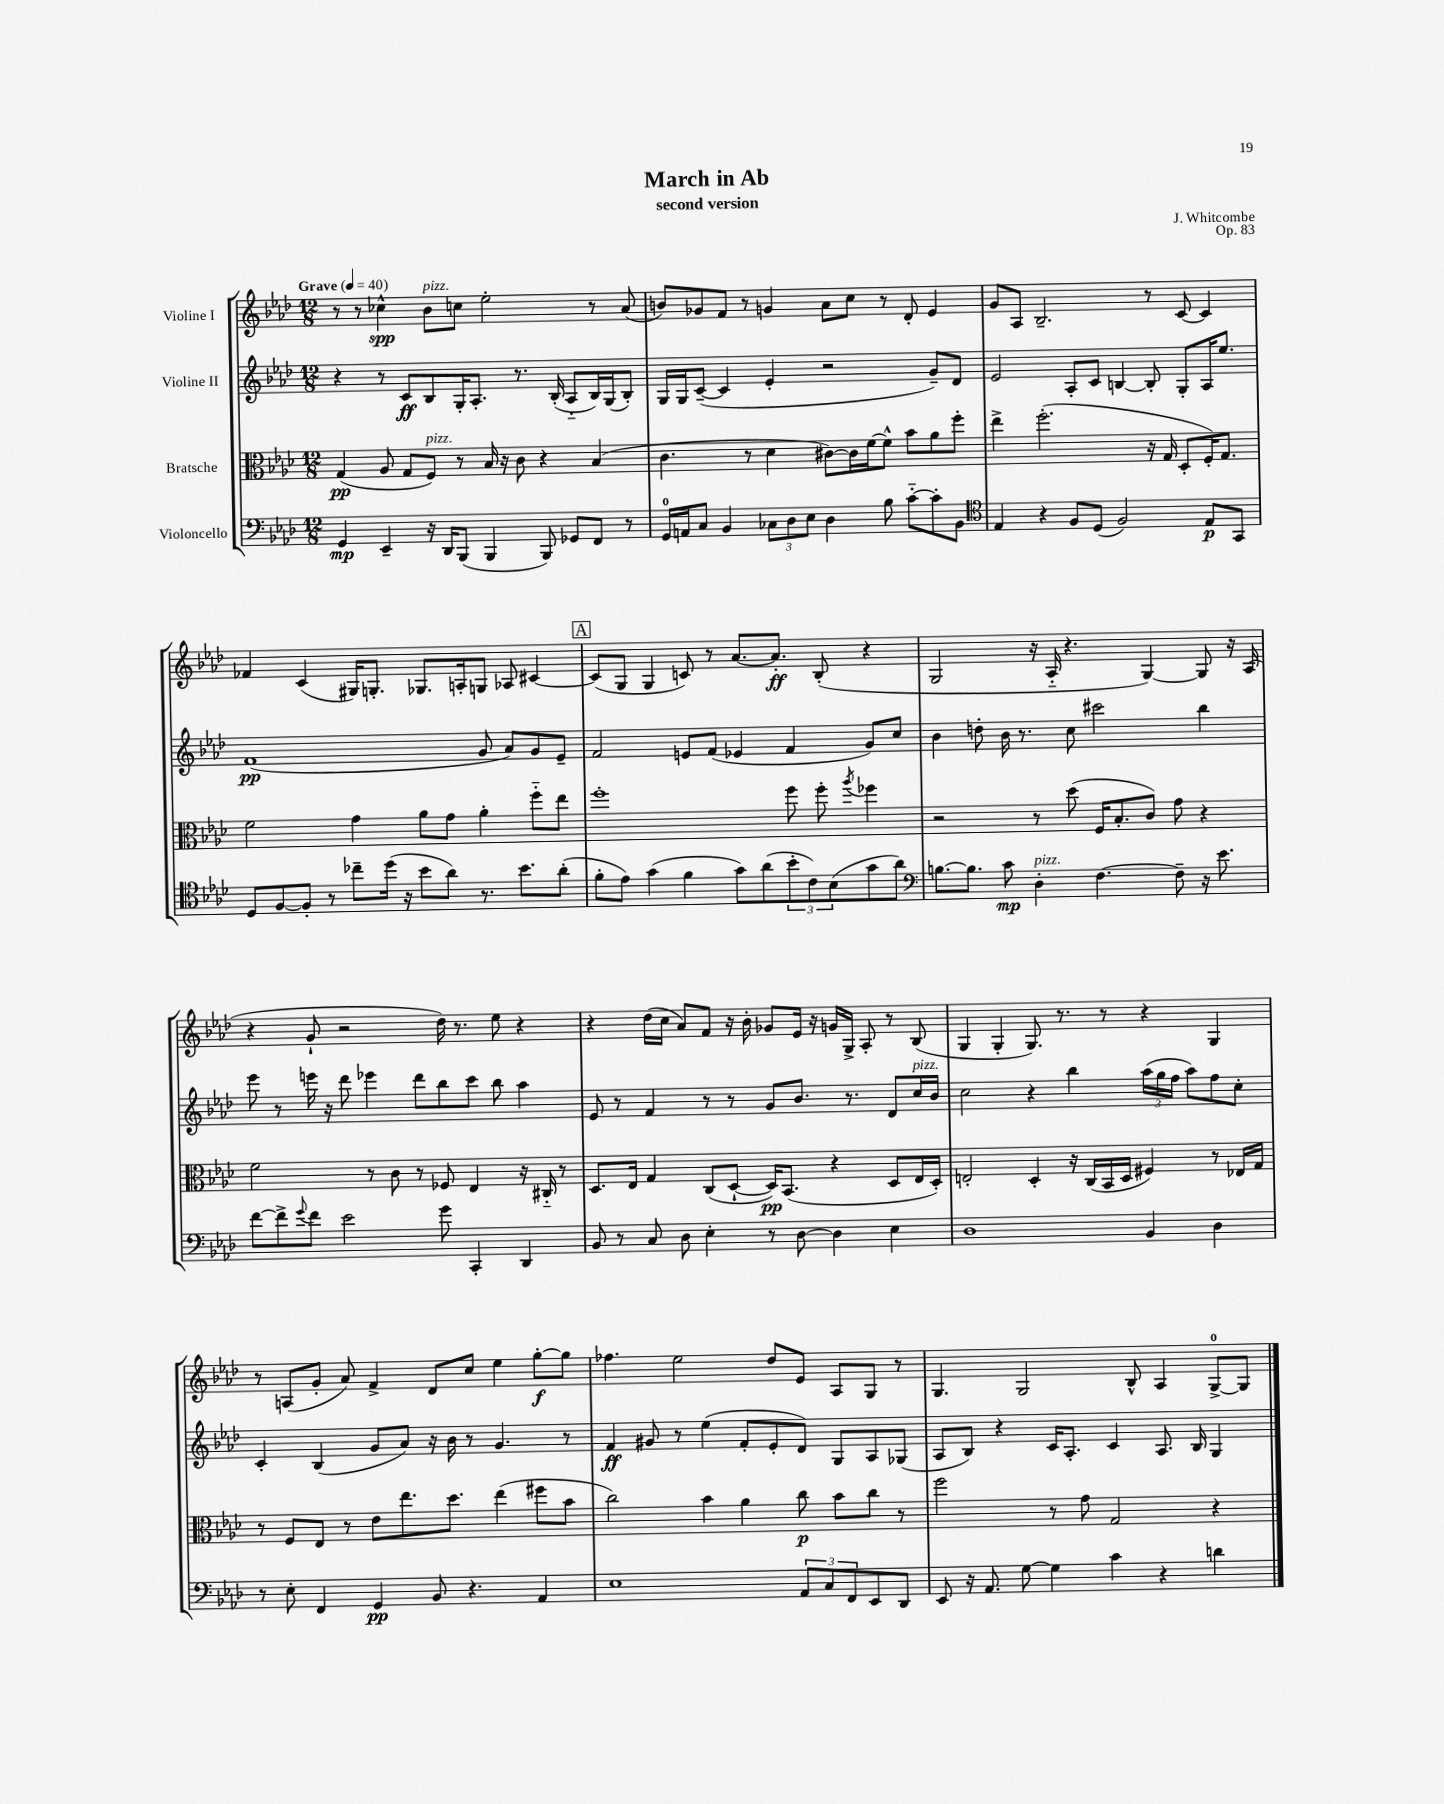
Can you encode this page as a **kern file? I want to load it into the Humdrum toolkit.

**kern	**kern	**kern	**kern
*staff4	*staff3	*staff2	*staff1
*clefF4	*clefC3	*clefG2	*clefG2
*k[b-e-a-d-]	*k[b-e-a-d-]	*k[b-e-a-d-]	*k[b-e-a-d-]
*M12/8	*M12/8	*M12/8	*M12/8
*MM40	*MM40	*MM40	*MM40
4GG	(4G	4r	8r
.	.	.	8r
4EE-~	8A-	8r	4cc-^^
.	8G	8c	.
16r	8F)	8B-	8b-
16DD-	.	.	.
(8BBB-	8r	16G'	8cc
.	.	8.A-'	.
4BBB-	16B-	.	2ee-'
.	16r	.	.
.	8c	8.r	.
8BBB-)	4r	.	.
.	.	(16B-'	.
8GG-	.	8A-'~	.
8FF	(4B-	16B-)	8r
.	.	(16G	.
8r	.	8B-')	(8a-
=	=	=	=
16GG	4.c	16G	8b)
16AA	.	16G	.
8C	.	([8c~	8g-
4BB-	.	4c]	8f
.	8r	.	8r
12C-	4d-	4e-'	4g
12D-	.	.	.
12E-	.	.	.
4D-	[8c#)	2r	8a-
.	16c#]	.	8cc
.	[16f	.	.
8B-	8f^^]	.	8r
[8c'~	8b-	.	8d-'
8c']	8a-	8g~)	4e-
8BB-	8ff'	8d-	.
=	=	=	=
*clefC4	*	*	*
4E-	4ee-^	2e-	8g
.	.	.	8A-
4r	(2.ff'	.	2.B-~
8F	.	8A-'	.
(8D-	.	8c	.
2F)	.	[4B	.
.	16r	8B']	8r
.	16G	.	.
.	8D-'	8G'	[8c
8E-	16F')	16A-	4c]
.	8.G	8.ee-	.
8GG	.	.	.
=	=	=	=
8D-	2f	(1f	4f-
[8F	.	.	.
8F']	.	.	(4c
8r	.	.	.
8cc-~	4g	.	16G#)
.	.	.	8.G'
(16dd-	.	.	.
16r	.	.	.
8b-	8a-	.	8.G-
8a-)	8g	.	.
.	.	.	16A'
8.r	4a-'	8g	8G
.	.	8a-)	8A-
8.b-	.	.	.
.	8ff'~	8g	[4c#
(8a-'	8ee-	8e-~	.
=	=	=	=
8f'	1ff'	2f	(8c#]
8e-)	.	.	8G
(4g	.	.	4G
4f	.	8e	8c)
.	.	(8f	8r
8g)	.	4e-	[8.a-
(8a-	.	.	.
.	.	.	8.a-']
12b-'	8ff	4f	.
12c)	.	.	.
.	8ff'	.	(8B-'
(12B-	.	.	.
.	8qaa-	.	.
8g	4ff-	8g)	4r
8a-)	.	8cc	.
=	=	=	=
*clefF4	*	*	*
[8.B	2r	4b-	2G
8.B]	.	.	.
.	.	8dd'	.
8c	.	16b-	.
.	.	8.r	.
4D-'	8r	.	16r
.	.	.	16A-'~
.	(8dd-	8cc	4.r
[4.F	16F	2ccc#	.
.	8.B-'	.	.
.	8c)	.	[4G)
8F~]	8g	.	.
16r	4r	4bb-	8G]
8.e-	.	.	.
.	.	.	16r
.	.	.	(16A-
=	=	=	=
[8f	2f	8eee-	4r
8f^]	.	8r	.
8qqg	.	.	.
8f	.	16eee	8g`
.	.	16r	.
2e-	.	8ddd-	2r
.	8r	4eee-	.
.	8c	.	.
.	8r	8ddd-	.
8g	8F-	8bb-	16dd-)
.	.	.	8.r
4CC'	4E-	8ccc	.
.	.	8bb-	8ee-
4DD-	16r	4aa-	4r
.	16C#'~	.	.
.	8r	.	.
=	=	=	=
8BB-	8.D-	8e-	4r
8r	.	8r	.
.	16E-	.	.
8C	4G	4f	(16dd-
.	.	.	16cc
8D-	.	.	8a-)
4E-'	(8C	8r	8f
.	[8D-`	8r	16r
.	.	.	16b-'
8r	16D-])	8g	8g-
.	(8.BB-	.	.
[8D-	.	8.b-	16e-
.	.	.	16r
4D-]	4r	.	16g
.	.	8.r	16G^
.	.	.	8A-'
4E-	8D-	8d-	8r
.	16E-	16cc	(8B-
.	16D-')	16b-	.
=	=	=	=
1D-	2E'	2cc	4G
.	.	.	4G'
.	4D-'	4r	8.G)
.	.	.	8.r
.	16r	4bb-	.
.	(16C	.	.
.	16BB-	.	8r
.	16D-	.	.
4BB-	4F#)	(24aa-	4r
.	.	24gg	.
.	.	24ff	.
.	.	8aa-)	.
4D-	8r	8ff	4G
.	16E-	8cc'	.
.	16G	.	.
=	=	=	=
8r	8r	4c'	8r
8E-'	8F	.	(8A
4FF	8E-	(4B-	8g'
.	8r	.	8a-)
4GG	8e-	8g	4f^
.	8.ee-	8a-)	.
8BB-	.	16r	8d-
.	8.dd-	16b-	.
4.r	.	8r	8cc
.	(4ee-	4.g	4ee-
4AA-	8ff#	.	[8gg'
.	8b-	8r	8gg]
=	=	=	=
1E-	2cc)	4f	4.ff-
.	.	8g#	.
.	.	8r	2ee-
.	4b-	(4ee-	.
.	4a-	8f'	.
.	.	8e-'	8dd-
12AA-	8cc	8d-)	8e-
12C	.	.	.
.	8b-	8G	8A-
12FF	.	.	.
8EE-	8cc	8A-	8G
8DD-	8r	(8G-	8r
=	=	=	=
8EE-	2ff	8A-	4.G
16r	.	8B-)	.
8.AA-	.	.	.
.	.	4r	.
[8G	.	.	2G
4G]	8r	16c	.
.	.	8.A-'	.
.	8g	.	.
4c	2G	4c	.
.	.	.	8B-^^
4r	.	8.A-	4A-
.	.	16B-	.
4d	4r	4G	[8G^
.	.	.	8G]
==	==	==	==
*-	*-	*-	*-
